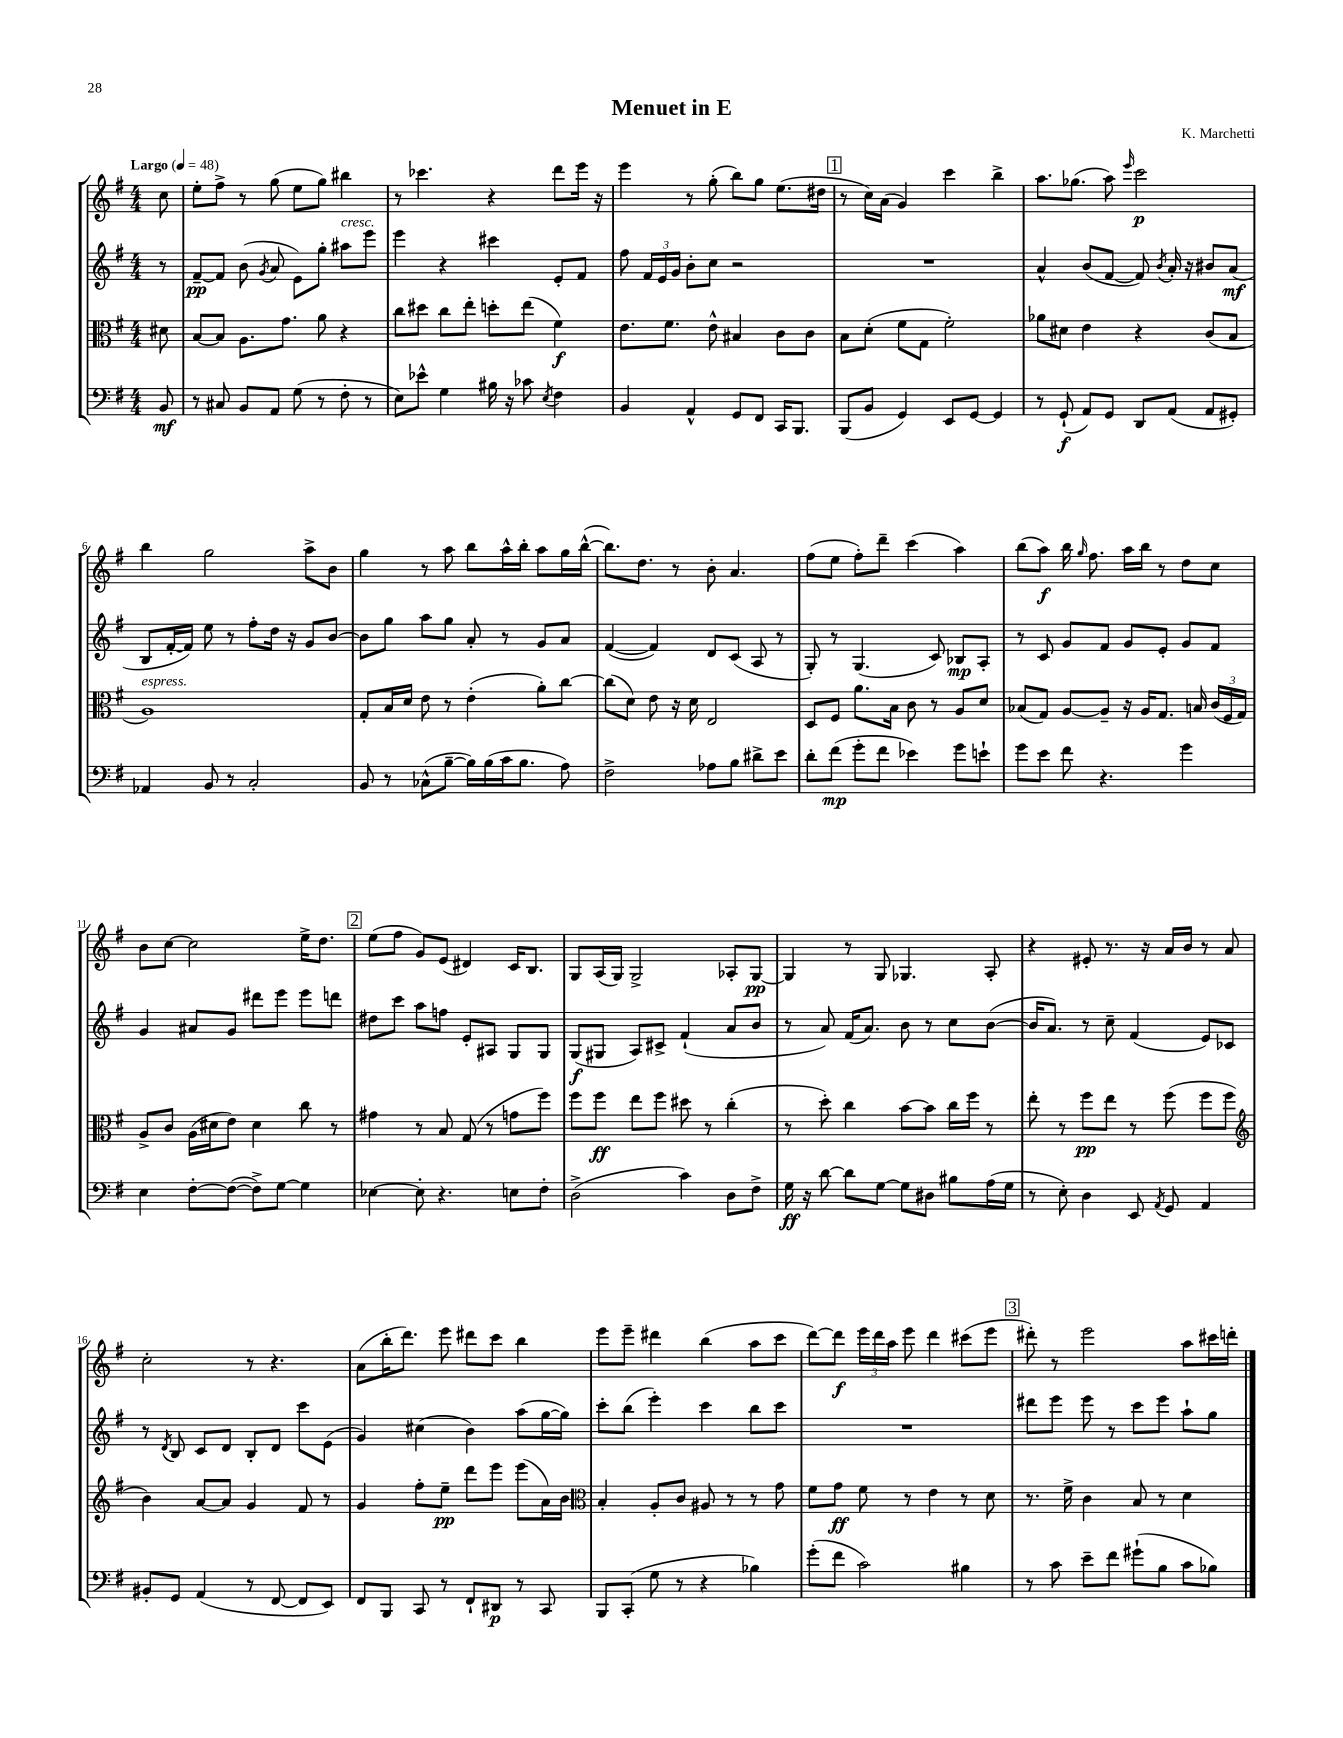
\header { title = "Menuet in E" composer = "K. Marchetti" }
<<
\new StaffGroup <<
\new Staff = "s0" {
    \clef treble \key g \major \numericTimeSignature \time 4/4 \partial 8 \tempo "Largo" 4 = 48
    \autoBeamOff c''8 |
    e''8[-. fis''8]-> r8 g''8( e''8[ g''8]) bis''4 |
    r8 ces'''4. r4 d'''8[ e'''16] r16 |
    e'''4 r8 g''8-.( b''8[) g''8] e''8.[( dis''16] |
    \mark \markup { \box "1" } r8 c''16[) a'16]( g'4) c'''4 b''4-> |
    a''8.[ ges''8.]( a''8) \grace { e'''16 } c'''2\p |
    b''4 g''2 a''8[-> b'8] |
    g''4 r8 a''8 b''8[ a''16-^ b''16]-. a''8[ g''16 b''16]~-^( |
    b''8.[) d''8.] r8 b'8-. a'4. |
    fis''8[( e''8] fis''8[-.) d'''8]-- c'''4( a''4) |
    b''8[( a''8]\f) b''16 \grace { g''16 } fis''8. a''16[ b''16] r8 d''8[ c''8] |
    b'8[ c''8]~ c''2 e''16[-> d''8.] |
    \mark \markup { \box "2" } e''8[( fis''8] g'8[) e'8]( dis'4) c'16[ b8.] |
    g8[ a16( g16]) g2-> aes8[-. g8]~\pp |
    g4 r8 g8 ges4. a8-. |
    r4 eis'8-. r8. r16 a'16[ b'16] r8 a'8 |
    c''2-. r8 r4. |
    a'8[( b''16-. d'''8.]) e'''8 dis'''8[ c'''8] b''4 |
    e'''8[ e'''8]-- dis'''4 b''4( a''8[ c'''8] |
    d'''8[~) d'''8]\f \tuplet 3/2 { e'''16[ d'''16 a''16] } e'''8 d'''4 cis'''8[( e'''8] |
    \mark \markup { \box "3" } dis'''8-.) r8 e'''2 a''8[ cis'''16 d'''16]-. \bar "|." |
}
\new Staff = "s1" {
    \clef treble \key g \major \numericTimeSignature \time 4/4 \partial 8
    \autoBeamOff r8 |
    fis'8[~--\pp fis'8] b'8( \acciaccatura { g'8 } a'8 e'8[) g''8]-. ais''8[^\markup { \italic "cresc." } e'''8] |
    e'''4 r4 cis'''4 e'8[-. fis'8] |
    fis''8 \tuplet 3/2 { fis'16[ e'16 g'16] } b'8[-. c''8] r2 |
    \mark \markup { \box "1" } R1 |
    a'4-^ b'8[( fis'8]~ fis'8) \acciaccatura { b'8 } a'16-. r16 bis'8[ a'8]\mf( |
    b8[ fis'16~-. fis'16]) e''8 r8 fis''8[-. d''16] r16 g'8[ b'8]~ |
    b'8[ g''8] a''8[ g''8] a'8-. r8 g'8[ a'8] |
    fis'4~( fis'4) d'8[ c'8]( a8 r8 |
    g8-.) r8 g4.( c'8) bes8[\mp a8]-. |
    r8 c'8 g'8[ fis'8] g'8[ e'8]-. g'8[ fis'8] |
    g'4 ais'8[ g'8] dis'''8[ e'''8] e'''8[ d'''8] |
    \mark \markup { \box "2" } dis''8[ c'''8] a''8[ f''8] e'8[-. ais8] g8[ g8] |
    g8[\f( gis8] a8[) cis'8]-> fis'4-!( a'8[ b'8] |
    r8 a'8) fis'16[( a'8.]) b'8 r8 c''8[ b'8]~( |
    b'16[ a'8.]) r8 c''8-- fis'4( e'8[) ces'8] |
    r8 \acciaccatura { d'8 } b8 c'8[ d'8] b8[-. d'8] c'''8[ e'8]( |
    g'4) cis''4( b'4) a''8[( g''16~ g''16]) |
    c'''8[-. b''8]( e'''4-.) c'''4 b''8[ c'''8] |
    R1 |
    \mark \markup { \box "3" } dis'''8[ e'''8] e'''8 r8 c'''8[ e'''8] a''8[-! g''8] \bar "|." |
}
\new Staff = "s2" {
    \clef alto \key g \major \numericTimeSignature \time 4/4 \partial 8
    \autoBeamOff dis'8 |
    b8[~ b8] a8.[ g'8.] a'8 r4 |
    c''8[ dis''8] c''8[ e''8]-. d''8[-. e''8]( fis'4\f) |
    e'8.[ fis'8.] e'8-^ bis4 c'8[ c'8] |
    \mark \markup { \box "1" } b8[ d'8]-.( fis'8[ g8] fis'2-.) |
    aes'8[ dis'8] e'4 r4 c'8[( b8] |
    a1^\markup { \italic "espress." }) |
    g8[-. b16 d'16] e'8 r8 e'4-.( a'8[-.) c''8]~ |
    c''8[( d'8]) e'8 r16 d'16 e2 |
    d8[ fis8] a'8.[ b16] c'8 r8 a8[ d'8] |
    bes8[( g8]) a8[~ a8]-- r16 a16[ g8.] b16 \tuplet 3/2 { c'16[( fis16 g16]) } |
    a8[-> c'8] a16[( dis'16 e'8]) dis'4 c''8 r8 |
    \mark \markup { \box "2" } gis'4 r8 b8 g8( r8 g'8[ fis''8]) |
    fis''8[ fis''8]\ff e''8[ fis''8] dis''8 r8 c''4-.( |
    r8 d''8-.) c''4 b'8[~ b'8] c''16[ fis''16] r8 |
    e''8-. r8 fis''8[\pp e''8] r8 fis''8( fis''8[ fis''8] |
    \clef treble b'4) a'8[~ a'8] g'4 fis'8 r8 |
    g'4 fis''8[-. e''8]--\pp d'''8[ e'''8] e'''8[( a'16) b'16] |
    \clef alto b4-. a8[-. c'8] ais8 r8 r8 g'8 |
    fis'8[ g'8]\ff fis'8 r8 e'4 r8 d'8 |
    \mark \markup { \box "3" } r8. fis'16-> c'4 b8 r8 d'4 \bar "|." |
}
\new Staff = "s3" {
    \clef bass \key g \major \numericTimeSignature \time 4/4 \partial 8
    \autoBeamOff b,8\mf |
    r8 cis8 b,8[ a,8] g8( r8 fis8-. r8 |
    e8[) ees'8]-^ g4 bis16 r16 ces'8 \acciaccatura { e8 } fis4 |
    b,4 a,4-^ g,8[ fis,8] c,16[ b,,8.] |
    \mark \markup { \box "1" } b,,8[( b,8] g,4) e,8[ g,8]~ g,4 |
    r8 g,8-!\f( a,8[) g,8] d,8[ a,8]( a,8[ gis,8]-.) |
    aes,4 b,8 r8 c2-. |
    b,8 r8 ces8[-^( b8]~-- b16[) b16( c'16 b8.] a8) |
    fis2-> aes8[ b8] dis'8[-> e'8] |
    d'8[-. fis'8]\mp( g'8[-. fis'8] ees'4) g'8[ e'8]-! |
    g'8[ e'8] fis'8 r4. g'4 |
    e4 fis8[~-. fis8]~( fis8[->) g8]~ g4 |
    \mark \markup { \box "2" } ees4~ ees8-. r4. e8[ fis8]-. |
    d2->( c'4) d8[ fis8]-> |
    g16\ff r16 d'8~ d'8[ g8]~ g8[ dis8] bis8[ a16( g16] |
    r8 e8-.) d4 e,8 \acciaccatura { a,8 } g,8 a,4 |
    bis,8[-. g,8] a,4( r8 fis,8~ fis,8[ e,8]) |
    fis,8[ b,,8] c,8 r8 fis,8[-! dis,8]\p r8 c,8 |
    b,,8[ c,8]-.( g8 r8 r4 bes4) |
    g'8[-.( fis'8] c'2) bis4 |
    \mark \markup { \box "3" } r8 c'8 e'8[-- fis'8] gis'8[-!( b8] c'8[ bes8]) \bar "|." |
}
>>
>>
